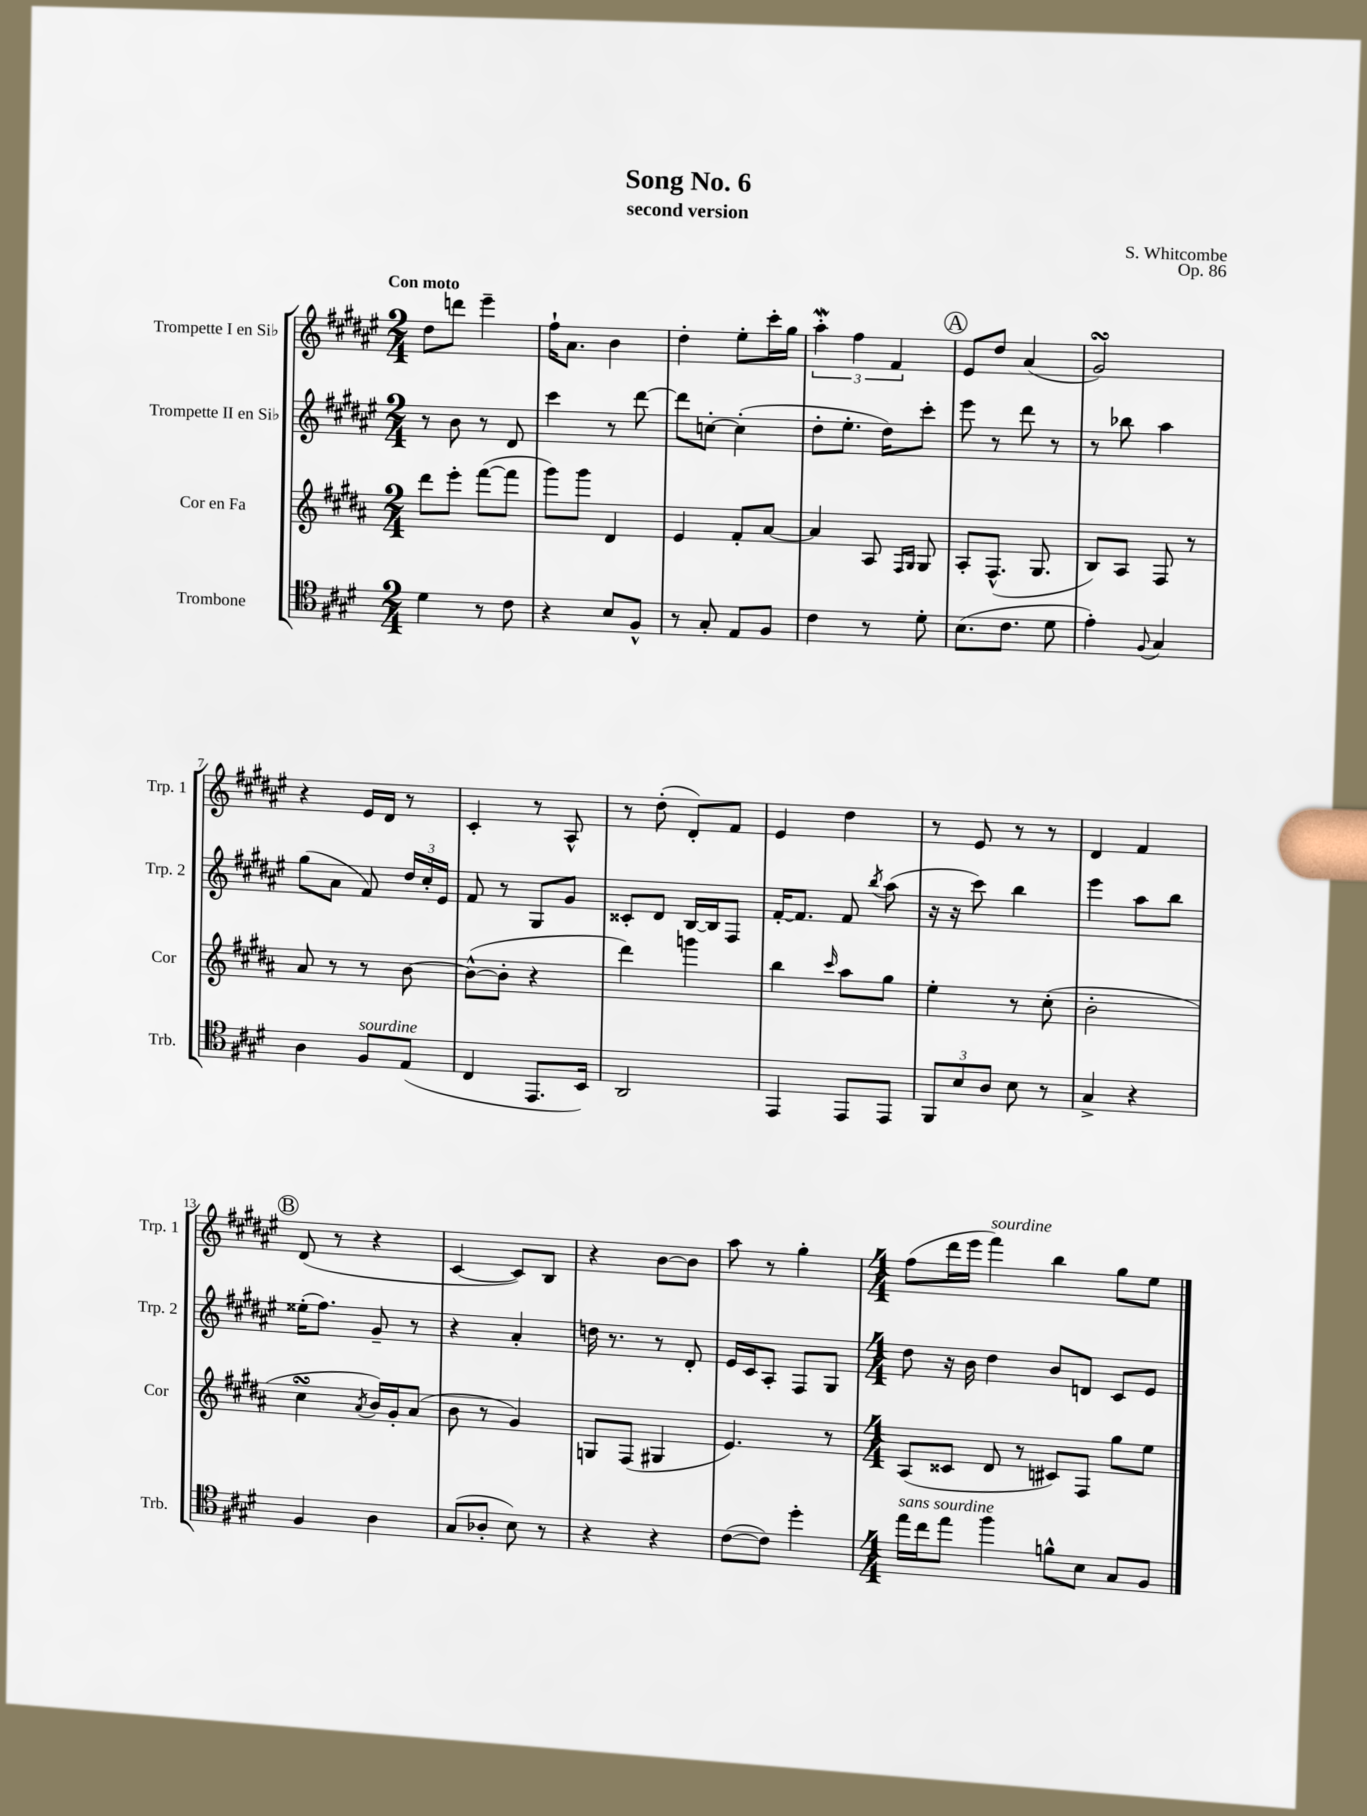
\header { title = "Song No. 6" composer = "S. Whitcombe" subtitle = "second version" opus = "Op. 86" }
<<
\new StaffGroup <<
\new Staff = "s0" \with { instrumentName = "Trompette I en Sib" shortInstrumentName = "Trp. 1" } {
    \clef treble \key fis \major \numericTimeSignature \time 2/4 \tempo "Con moto"
    \autoBeamOff dis''8[ d'''8] eis'''4-- |
    fis''16[-! ais'8.] b'4 |
    dis''4-. eis''8[-. cis'''16-. gis''16] |
    \tuplet 3/2 { ais''4-.\mordent fis''4 fis'4 } |
    \mark \markup { \circle "A" } eis'8[ dis''8] ais'4( |
    gis'2\turn) |
    r4 eis'16[ dis'16] r8 |
    cis'4-. r8 ais8-^ |
    r8 dis''8-.( dis'8[-.) fis'8] |
    eis'4 dis''4 |
    r8 eis'8 r8 r8 |
    dis'4 fis'4 |
    \mark \markup { \circle "B" } dis'8( r8 r4 |
    cis'4~ cis'8[) b8] |
    r4 b'8[~ b'8] |
    ais''8 r8 gis''4-. |
    \numericTimeSignature \time 4/4 fis''8[( dis'''16 eis'''16] fis'''4^\markup { \italic "sourdine" }) b''4 gis''8[ eis''8] \bar "|." |
}
\new Staff = "s1" \with { instrumentName = "Trompette II en Sib" shortInstrumentName = "Trp. 2" } {
    \clef treble \key fis \major \numericTimeSignature \time 2/4
    \autoBeamOff r8 b'8 r8 dis'8 |
    cis'''4 r8 dis'''8~ |
    dis'''8[ c''8]~-. c''4-.( |
    dis''8[-. eis''8.]-. dis''16[) cis'''8]-. |
    \mark \markup { \circle "A" } eis'''8 r8 dis'''8 r8 |
    r8 bes''8 ais''4 |
    gis''8[( ais'8] fis'8) \tuplet 3/2 { dis''16[ cis''16-. eis'16] } |
    fis'8 r8 gis8[ gis'8] |
    cisis'8[-. dis'8] b16[~ b16 fis8] |
    fis'16[~-. fis'8.] fis'8 \acciaccatura { b''8 } ais''8( |
    r16 r16 cis'''8) b''4 |
    eis'''4 ais''8[ b''8] |
    \mark \markup { \circle "B" } eisis''16[-.( fis''8.]) gis'8-- r8 |
    r4 ais'4-. |
    d''16 r8. r8 dis'8-. |
    eis'16[ cis'16 ais8]-. fis8[ gis8] |
    \numericTimeSignature \time 4/4 dis''8 r16 b'16 dis''4 b'8[ d'8] cis'8[ eis'8] \bar "|." |
}
\new Staff = "s2" \with { instrumentName = "Cor en Fa" shortInstrumentName = "Cor" } {
    \clef treble \key b \major \numericTimeSignature \time 2/4
    \autoBeamOff dis'''8[ e'''8]-. fis'''8[~( fis'''8] |
    gis'''8[) gis'''8] dis'4 |
    e'4 fis'8[-. ais'8]~ |
    ais'4 ais8 \grace { fis16[ gis16] } gis8 |
    \mark \markup { \circle "A" } ais8[-. fis8.]-^( gis8. |
    b8[) ais8] fis8 r8 |
    ais'8 r8 r8 b'8~ |
    b'8[~-^( b'8]-. r4 |
    dis'''4) g'''4 |
    b''4 \grace { cis'''16 } ais''8[ gis''8] |
    e''4-. r8 cis''8-.( |
    b'2-. |
    \mark \markup { \circle "B" } cis''4\turn \acciaccatura { ais'8 } b'16[) gis'16-. ais'8]( |
    b'8 r8 gis'4) |
    g8[ fis8]( gis4 |
    e'4.) r8 |
    \numericTimeSignature \time 4/4 ais8[( cisis'8] dis'8 r8 cis'8[) fis8] gis''8[ e''8] \bar "|." |
}
\new Staff = "s3" \with { instrumentName = "Trombone" shortInstrumentName = "Trb." } {
    \clef tenor \key e \major \numericTimeSignature \time 2/4
    \autoBeamOff dis'4 r8 cis'8 |
    r4 b8[ fis8]-^ |
    r8 gis8-. e8[ fis8] |
    cis'4 r8 dis'8-. |
    \mark \markup { \circle "A" } b8.[( cis'8.] dis'8 |
    e'4-.) \appoggiatura { fis8 } gis4 |
    a4 fis8[^\markup { \italic "sourdine" } e8]( |
    cis4 e,8.[ b,16]) |
    a,2 |
    e,4 e,8[ e,8] |
    \tuplet 3/2 { fis,8[ b8 a8] } b8 r8 |
    gis4-> r4 |
    \mark \markup { \circle "B" } fis4 a4 |
    gis8[( aes8]-. b8) r8 |
    r4 r4 |
    cis'8[~( cis'8]) dis''4-. |
    \numericTimeSignature \time 4/4 e''16[^\markup { \italic "sans sourdine" } cis''16 e''8] fis''4 f'8[-^ b8] gis8[ fis8] \bar "|." |
}
>>
>>
